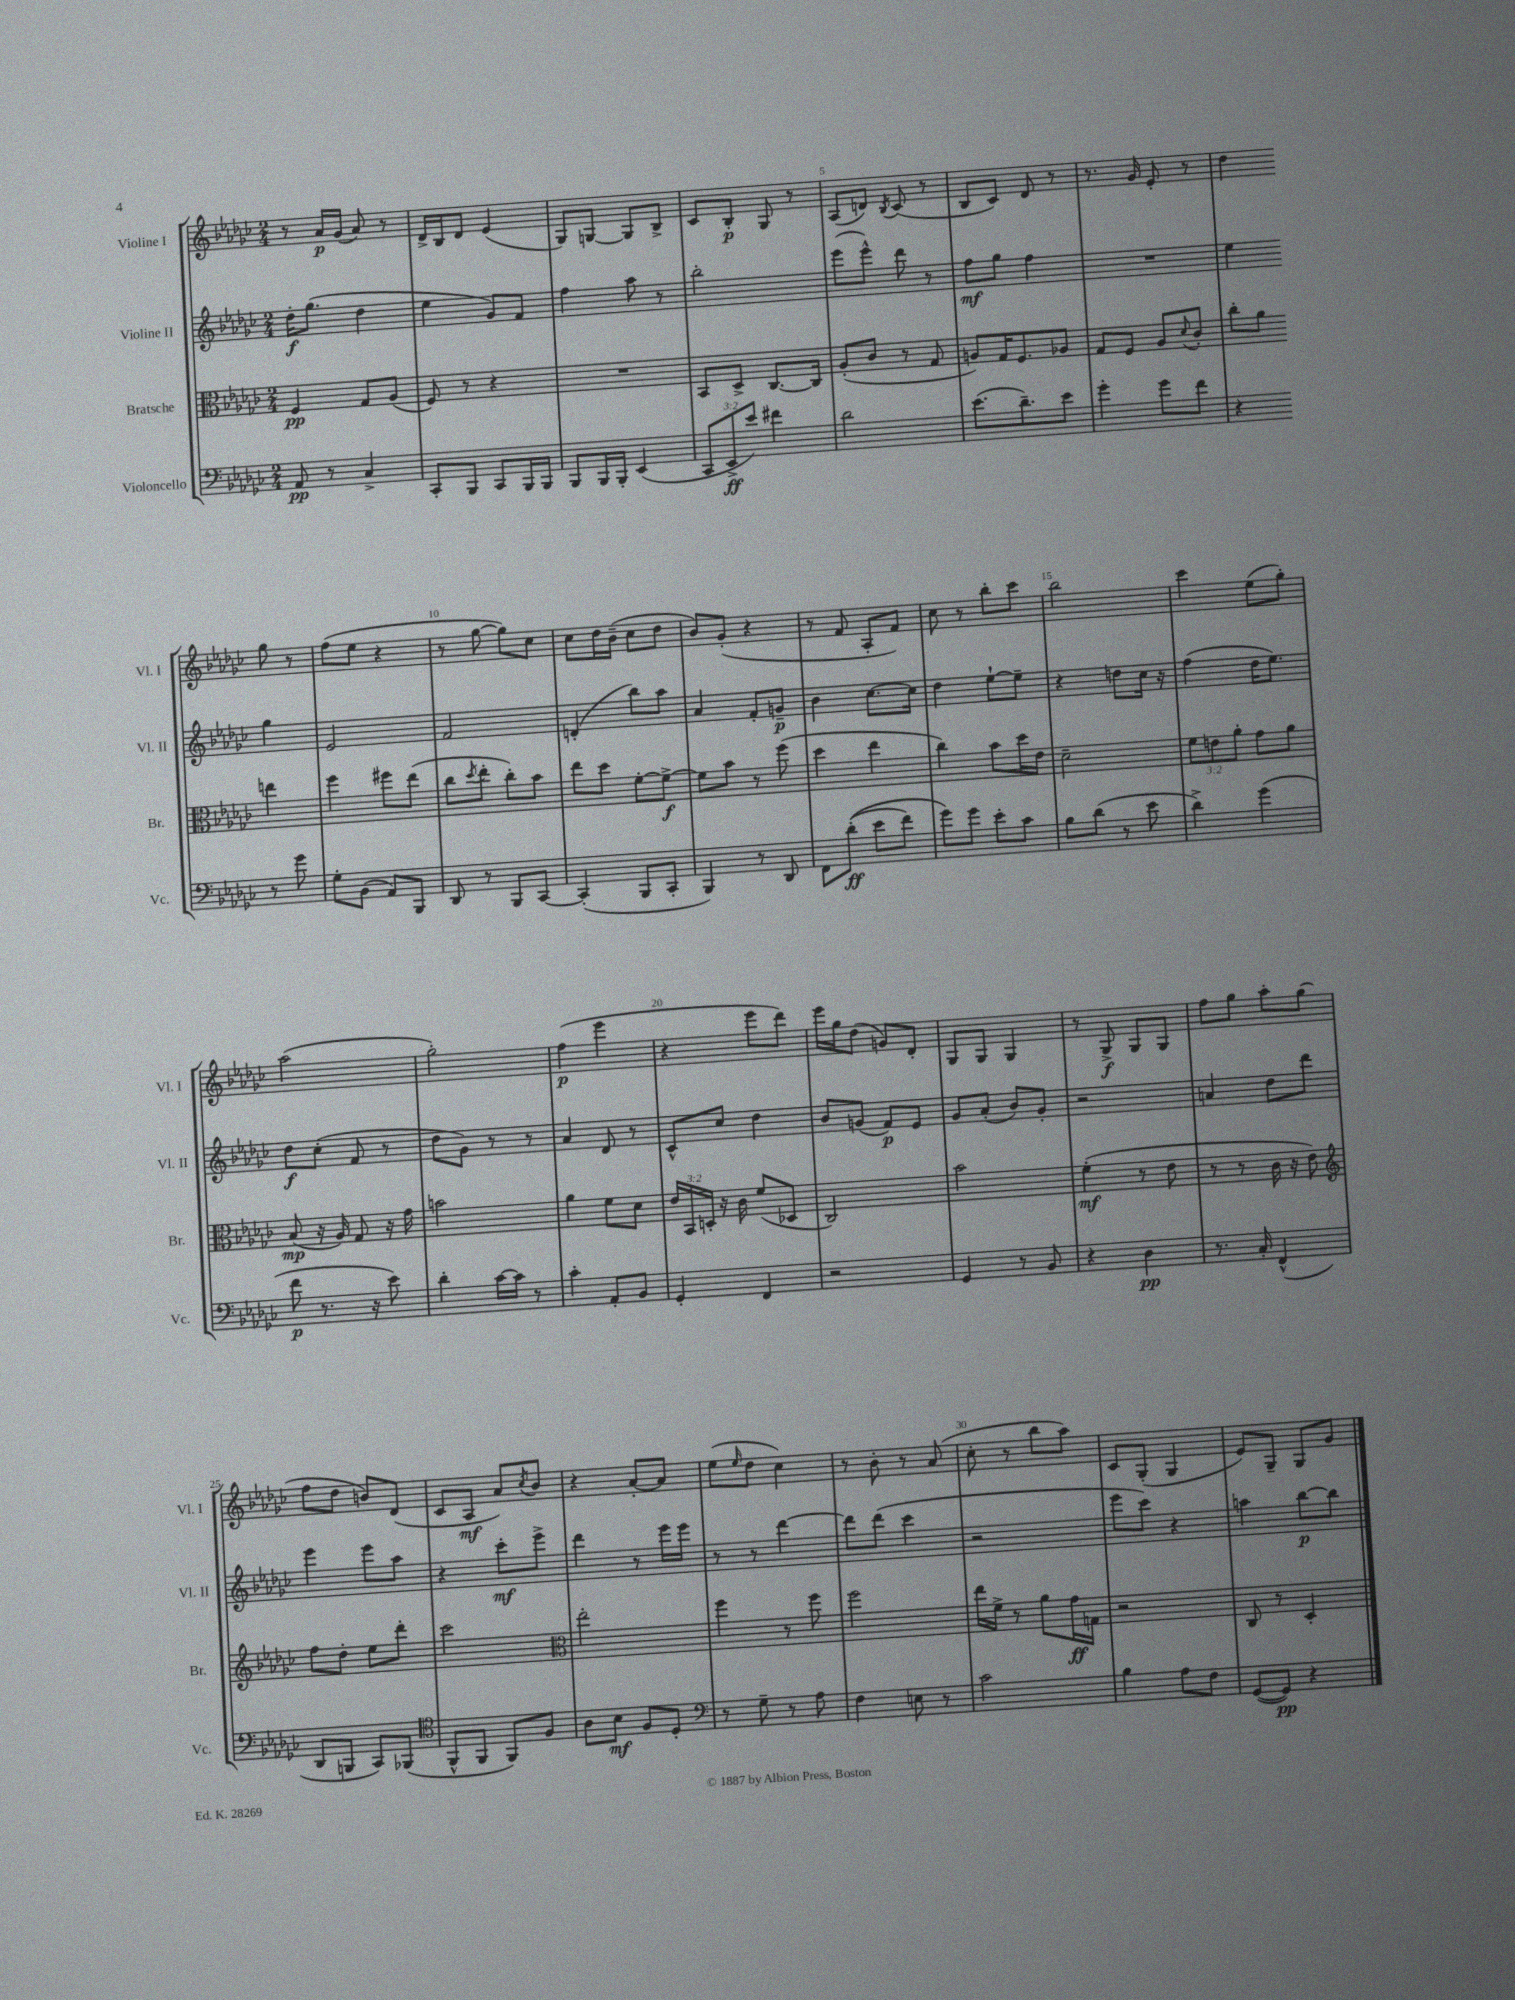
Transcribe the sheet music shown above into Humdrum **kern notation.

**kern	**kern	**kern	**kern
*staff4	*staff3	*staff2	*staff1
*clefF4	*clefC3	*clefG2	*clefG2
*k[b-e-a-d-g-c-]	*k[b-e-a-d-g-c-]	*k[b-e-a-d-g-c-]	*k[b-e-a-d-g-c-]
*M2/4	*M2/4	*M2/4	*M2/4
8AA-	4F	16dd-'	8r
.	.	(8.gg-	.
8r	.	.	16a-
.	.	.	(16g-
4C-^	8G-	4dd-	8a-)
.	(8A-	.	8r
=	=	=	=
8CC-'	8F)	4ee-	16d-^
.	.	.	16B-
8BBB-	8r	.	8d-
8CC-	4r	8g-)	(4e-
16BBB-	.	8f	.
16BBB-	.	.	.
=	=	=	=
8BBB-	2r	4ff	8G-)
16BBB-	.	.	[8G
16BBB-'	.	.	.
(4EE-	.	8aa-	8G]
.	.	8r	8B-^
=	=	=	=
12CC-	8BB-	2bb-'	8c-
12EE-^	.	.	.
.	8D-^	.	8B-'
12e-)	.	.	.
4f#	[8.C-	.	8G-
.	.	.	8r
.	16C-]	.	.
=	=	=	=
2d-	(8A-'	(8eee-	(8A-
.	8c-	8eee-^^)	8d)
.	.	.	8qB-
.	8r	8ddd-	(8c-
.	8G-	8r	8r
=	=	=	=
(8.e-	8A)	8ff	8B-
.	16G-	8gg-	8c-)
8.d-~)	8.F	.	.
.	.	4ff	8d-
8e-	8A-	.	8r
=	=	=	=
4g-'	8G-	2r	8.r
.	8F	.	.
.	.	.	16g-
8g-	8A-	.	8e-'
.	8qqd-	.	.
8f	8c-'	.	8r
=	=	=	=
4r	8cc-'	4ee-	4dd-
.	8a-	.	.
8r	4ee	4gg-	8gg-
8g-	.	.	8r
=	=	=	=
8G-'	4ff	2e-	(8ff
(8BB-	.	.	8ee-
8AA-)	8ff#	.	4r
8BBB-	(8ee-	.	.
=	=	=	=
8DD-	8cc-	2f	8r
.	8qdd-	.	.
8r	8ee-'	.	[8gg-
8BBB-	8cc-')	.	8gg-])
[8CC-	8b-	.	8cc-
=	=	=	=
(4CC-']	8ee-	(4d'	8cc-
.	8dd-	.	16dd-
.	.	.	(16b-~
8BBB-	[8f'	8bb-)	8cc-
8CC-'	8f^_	8aa-	8dd-
=	=	=	=
4BBB-)	8f]	4a-	8b-)
.	8b-	.	(8g-'
8r	8r	8f'	4r
8DD-	(8ff	8g~	.
=	=	=	=
8FF	4dd-	4b-	8r
&((8d-'	.	.	8f
8e-	4ee-	[8.cc-	8A-'
8f)	.	.	8f)
.	.	16cc-]	.
=	=	=	=
8g-&)	4cc-)	4dd-	8cc-
8g-	.	.	8r
8e-'	8b-	[8ee-`	8bb-'
8c-	16dd-	8ee-~]	8ccc-
.	16e-	.	.
=	=	=	=
8B-	2d-~	4r	2bb-
(8d-	.	.	.
8r	.	8dd	.
8e-	.	16cc-	.
.	.	16r	.
=	=	=	=
4d-^)	12f	(4ff	4ccc-
.	12e	.	.
.	12a-'	.	.
(4g-	8g-	16dd-	(8ee-
.	.	8.ee-)	.
.	8a-	.	8gg-')
=	=	=	=
8f	(8B-	8dd-	(2aa-
8.r	16r	(8cc-'	.
.	16A-)	.	.
.	8G-	8f	.
16r	.	.	.
8e-)	16r	8r	.
.	16g-	.	.
=	=	=	=
4d-'	2b	8dd-	2gg-')
.	.	8g-)	.
[16c-	.	8r	.
16c-]	.	.	.
8r	.	8r	.
=	=	=	=
4c-'	4a-	4a-	(4ff
8AA-'	8f	8d-	4eee-
8BB-	8d-	8r	.
=	=	=	=
4GG-'	24e-	8c-^^	4r
.	24BB-	.	.
.	24D'	.	.
.	16r	8cc-	.
.	16c-	.	.
4FF	(8f	4dd-	8eee-
.	8D-	.	8ddd-)
=	=	=	=
2r	2C-)	8b-	16eee-
.	.	.	16gg-
.	.	(8g	(8dd-
.	.	8f)	8g)
.	.	8e-	8d-'
=	=	=	=
4GG-	2b-	8g-	8G-
.	.	(8a-'	8G-
8r	.	8b-)	4G-
8BB-	.	8g-'	.
=	=	=	=
4r	(4f'	2r	8r
.	.	.	8G-^
4D-	8r	.	8G-
.	8e-	.	8G-
=	=	=	=
8.r	8r	4a	8ff
.	8r	.	8gg-
16C-'	.	.	.
(4FF^^	16c-	8dd-	8aa-'
.	16r	.	.
.	8e-)	8ddd-	(8gg-
=	=	=	=
*	*clefG2	*	*
8DD-	8ff	4eee-	8ff
8BBB	8dd-'	.	8dd-
8CC-)	8ee-	8eee-	8b)
(8BBB-	8ddd-'	8aa-	(8d-
=	=	=	=
*clefC4	*	*	*
8FF^^	2ccc-	4r	8c-
8FF	.	.	8A-
8FF)	.	8ccc-'	8a-)
.	.	.	8qcc-
8F	.	8eee-^	8b-
=	=	=	=
*	*clefC3	*	*
8A-	2ee-'	4ddd-	4r
8B-	.	.	.
8F	.	8r	[8a-'
8D-'	.	16eee-	8a-]
.	.	16eee-	.
=	=	=	=
*clefF4	*	*	*
8r	4ff	8r	(8ee-
.	.	.	16qqee-
8G-~	.	8r	8dd-
8r	8r	[4ddd-	4cc-)
8A-	8ff	.	.
=	=	=	=
4F	2ff	8ddd-]	8r
.	.	(8ddd-	8b-'
8E	.	4ccc-	8r
8r	.	.	(8a-
=	=	=	=
2c-	16ee-	2r	8cc-'
.	16f^	.	.
.	8r	.	8r
.	8a-	.	8bb-
.	16g-	.	8aa-)
.	16G	.	.
=	=	=	=
4B-	2r	8eee-	8c-
.	.	8ccc-)	(8G-'
8A-	.	4r	4G-
8F	.	.	.
=	=	=	=
([8GG-	8C-	4aa	8e-)
8GG-])	8r	.	8G-~
4r	4D-'	[8bb-	8G-
.	.	8bb-]	8g-
==	==	==	==
*-	*-	*-	*-
